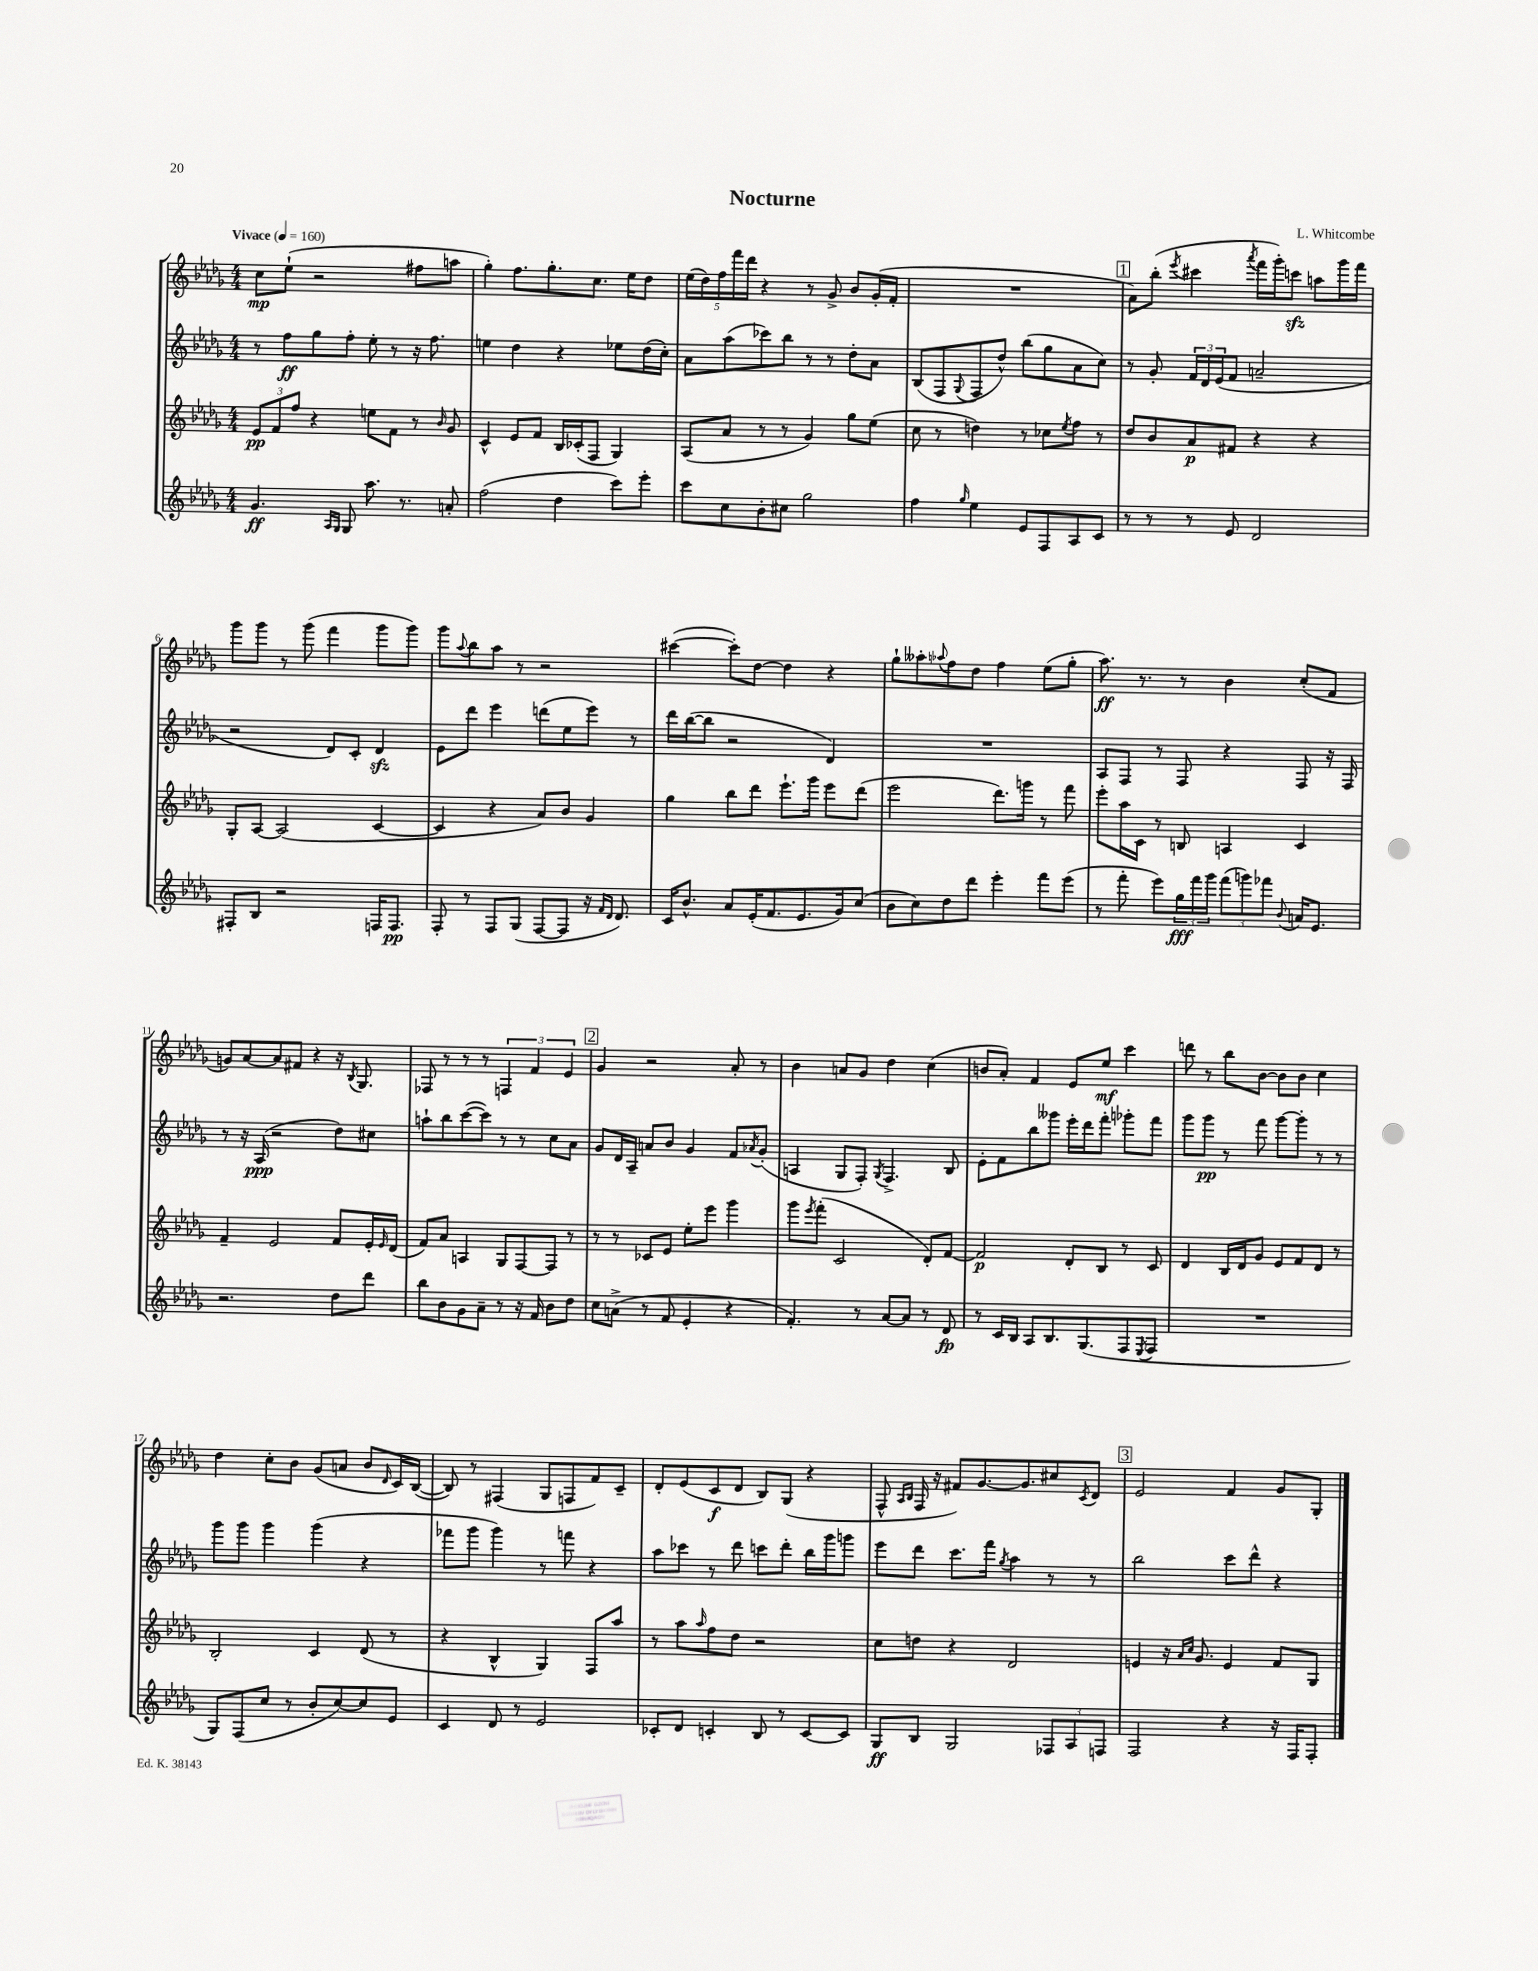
\header { title = "Nocturne" composer = "L. Whitcombe" }
<<
\new StaffGroup <<
\new Staff = "s0" {
    \clef treble \key des \major \numericTimeSignature \time 4/4 \tempo "Vivace" 4 = 160
    c''8\mp ees''8-!( r2 fis''8 a''8 |
    ges''4-.) f''8. ges''8.-. c''8. ees''16 des''8 |
    \tuplet 5/4 { ees''16( des''16) f''16 f'''16 des'''16 } r4 r8 ges'8-> bes'8 ges'16-.( f'16-. |
    R1 |
    \mark \markup { \box "1" } aes'8) bes''8-.( \acciaccatura { ees'''8 } cis'''4 \acciaccatura { aes'''8 } f'''16 ges'''16-.) c'''8\sfz a''8 ges'''16 f'''16 |
    ges'''8 ges'''8 r8 ges'''8( f'''4 ges'''8 ges'''8) |
    ges'''8 \appoggiatura { aes''8 } bes''8 aes''8 r8 r2 |
    cis'''4~( cis'''8-.) des''8~ des''4 r4 |
    ges''8-! aeses''8-. \appoggiatura { aes''8 } f''8 des''8 f''4 ees''8( ges''8-. |
    aes''8.\ff) r8. r8 bes'4 c''8-.( f'8 |
    g'8) aes'8~ aes'8 fis'8 r4 r16 \acciaccatura { bes8 } ges8. |
    fes8 r8 r8 r8 \tuplet 3/2 { f4 f'4 ees'4 } |
    \mark \markup { \box "2" } ges'4 r2 aes'8-. r8 |
    bes'4 a'8 ges'8 des''4 c''4( |
    b'8 aes'8-.) f'4 ees'8 ees''8\mf c'''4 |
    d'''8 r8 bes''8 bes'8~ bes'8 bes'8 c''4 |
    des''4 c''8-. bes'8 ges'8( a'8 bes'8 \grace { des'16 } c'16) bes16~( |
    bes8) r8 fis4( ges8 f8 f'8) c'8-- |
    des'8-. ees'8( c'8\f des'8 bes8) ges8( r4 |
    f8-^ \grace { aes16 bes16 } f16 r16 fis'8) ges'8.~ ges'8. cis''8 \acciaccatura { c'8 } des'8 |
    \mark \markup { \box "3" } ees'2 f'4 ges'8 ges8-. \bar "|." |
}
\new Staff = "s1" {
    \clef treble \key des \major \numericTimeSignature \time 4/4
    r8 f''8\ff ges''8 f''8-. ees''8-. r8 r16 f''8. |
    e''4 des''4 r4 ees''8 des''16( c''16-.) |
    aes'8 aes''8( ces'''8) bes''8 r8 r8 des''8-. aes'8 |
    bes8( f8 \appoggiatura { ges8 } f8 des''8-^) bes''8( ges''8 aes'8 c''8) |
    \mark \markup { \box "1" } r8 ges'8-. \tuplet 3/2 { f'16 des'16 ees'16( } f'8 a'2-- |
    r2 des'8) c'8-. des'4\sfz |
    ees'8 des'''8 ees'''4 d'''8( ees''8 ees'''8) r8 |
    des'''16 bes''16~( bes''8 r2 des'4) |
    R1 |
    aes8 f8 r8 f8 r4 f8 r16 f16 |
    r8 r16 aes16\ppp( r2 des''8) cis''8 |
    a''8-! bes''8 c'''8~( c'''8) r8 r8 c''8 aes'8 |
    \mark \markup { \box "2" } ges'8 des'16 aes16-- a'8 bes'8 ges'4 f'8 \acciaccatura { aes'8 } ges'8-.( |
    a4 ges8 f8-.) \acciaccatura { ges8 } f4.-> bes8 |
    ees'8-. f'8 bes''8 geses'''8 ees'''16-. des'''16 f'''8-. ges'''8-. f'''8 |
    ges'''8 ges'''8\pp r8 f'''8 ges'''8~ ges'''8-. r8 r8 |
    ges'''8 ges'''8 ges'''4 ges'''4( r4 |
    fes'''8 ges'''8 ges'''4) r8 f'''8 r4 |
    aes''8 ces'''8 r8 des'''8 c'''8 des'''8-. bes''16 ges'''16 g'''8 |
    ees'''8 des'''8 c'''8. f'''16 \acciaccatura { ges''8 } aes''4 r8 r8 |
    \mark \markup { \box "3" } bes''2 c'''8 des'''8-^ r4 \bar "|." |
}
\new Staff = "s2" {
    \clef treble \key des \major \numericTimeSignature \time 4/4
    \tuplet 3/2 { ees'8\pp f'8 f''8 } r4 e''8 f'8 r8 \grace { bes'16 } ges'8 |
    c'4-^ ees'8 f'8 bes16 ces'16-.( f8 ges4) |
    aes8( aes'8 r8 r8 ges'4) ges''8 ees''8( |
    c''8 r8 d''4) r8 ces''8 \acciaccatura { ees''8 } f''8 r8 |
    \mark \markup { \box "1" } des''8 bes'8 aes'8\p fis'8 r4 r4 |
    ges8-. aes8~ aes2( c'4~ |
    c'4 r4 aes'8) bes'8 ges'4 |
    ges''4 bes''8 des'''8 ees'''8.-! ges'''16 ees'''8 des'''8( |
    ees'''2 des'''8.) g'''16 r8 f'''8 |
    ees'''8-. aes''16 c'16 r8 b8 a4 c'4 |
    f'4-- ees'2 f'8 ees'16-. \grace { ees'16 } des'16( |
    f'8) aes'8 a4 ges8 f8~ f8 r8 |
    \mark \markup { \box "2" } r8 r8 ces'8 ees'8 ees''8-. ees'''8 ges'''4 |
    ges'''8 \acciaccatura { ees'''8 } f'''8-.( c'2 des'8-.) f'8~ |
    f'2\p des'8-. bes8 r8 c'8 |
    des'4 bes16 des'16 ges'8 ees'8 f'8 des'8 r8 |
    bes2-. c'4 des'8( r8 |
    r4 bes4-^ ges4) f8 aes''8 |
    r8 aes''8 \grace { aes''16 } f''8 des''8 r2 |
    c''8 d''8 r4 des'2 |
    \mark \markup { \box "3" } e'4 r16 \grace { aes'16 c''16 } ges'8. e'4 f'8 ges8 \bar "|." |
}
\new Staff = "s3" {
    \clef treble \key des \major \numericTimeSignature \time 4/4
    ges'4.\ff \grace { aes16 ges16 } ges8 aes''8. r8. a'8-. |
    f''2( des''4 c'''8) ees'''8-. |
    c'''8 c''8 bes'8-. cis''8 ges''2 |
    f''4 \grace { ges''16 } ees''4 ees'8 f8 aes8 c'8 |
    \mark \markup { \box "1" } r8 r8 r8 ees'8 des'2 |
    fis8-. bes8 r2 f16 f8.\pp |
    f8-. r8 f8 ges8( f8~ f8 r16 \grace { f'16 des'16 } des'8.) |
    c'16 bes'8.-^ aes'8 ees'16-.( f'8. ees'8. ges'16) c''8( |
    bes'8 c''8) des''8 des'''8 ees'''4-. f'''8 ees'''8( |
    r8 f'''8-. ees'''8) \tuplet 3/2 { ges''16\fff f'''16 ges'''16 } \tuplet 3/2 { f'''8( g'''8) fes'''8 } \appoggiatura { bes'8 } a'16 ees'8. |
    r2. des''8 des'''8 |
    bes''8 bes'8 ges'8 aes'8-- r8 r16 f'16 bes'8 des''8 |
    \mark \markup { \box "2" } c''8 a'8->( r8 f'8 ees'4-. r4 |
    f'4.-.) r8 aes'8~ aes'8 r8 des'8\fp |
    r8 c'16 bes16 aes8 bes8. ges8.( f8 \acciaccatura { ees8 } f8 |
    R1 |
    ges8) f8( c''8 r8 bes'8-. c''8~) c''8 ees'8 |
    c'4 des'8 r8 ees'2 |
    ces'8-. des'8 c'4-. bes8 r8 c'8~ c'8 |
    ges8\ff bes8 ges2 \tuplet 3/2 { fes8 aes8 f8 } |
    \mark \markup { \box "3" } f2 r4 r16 f16 f8-. \bar "|." |
}
>>
>>
